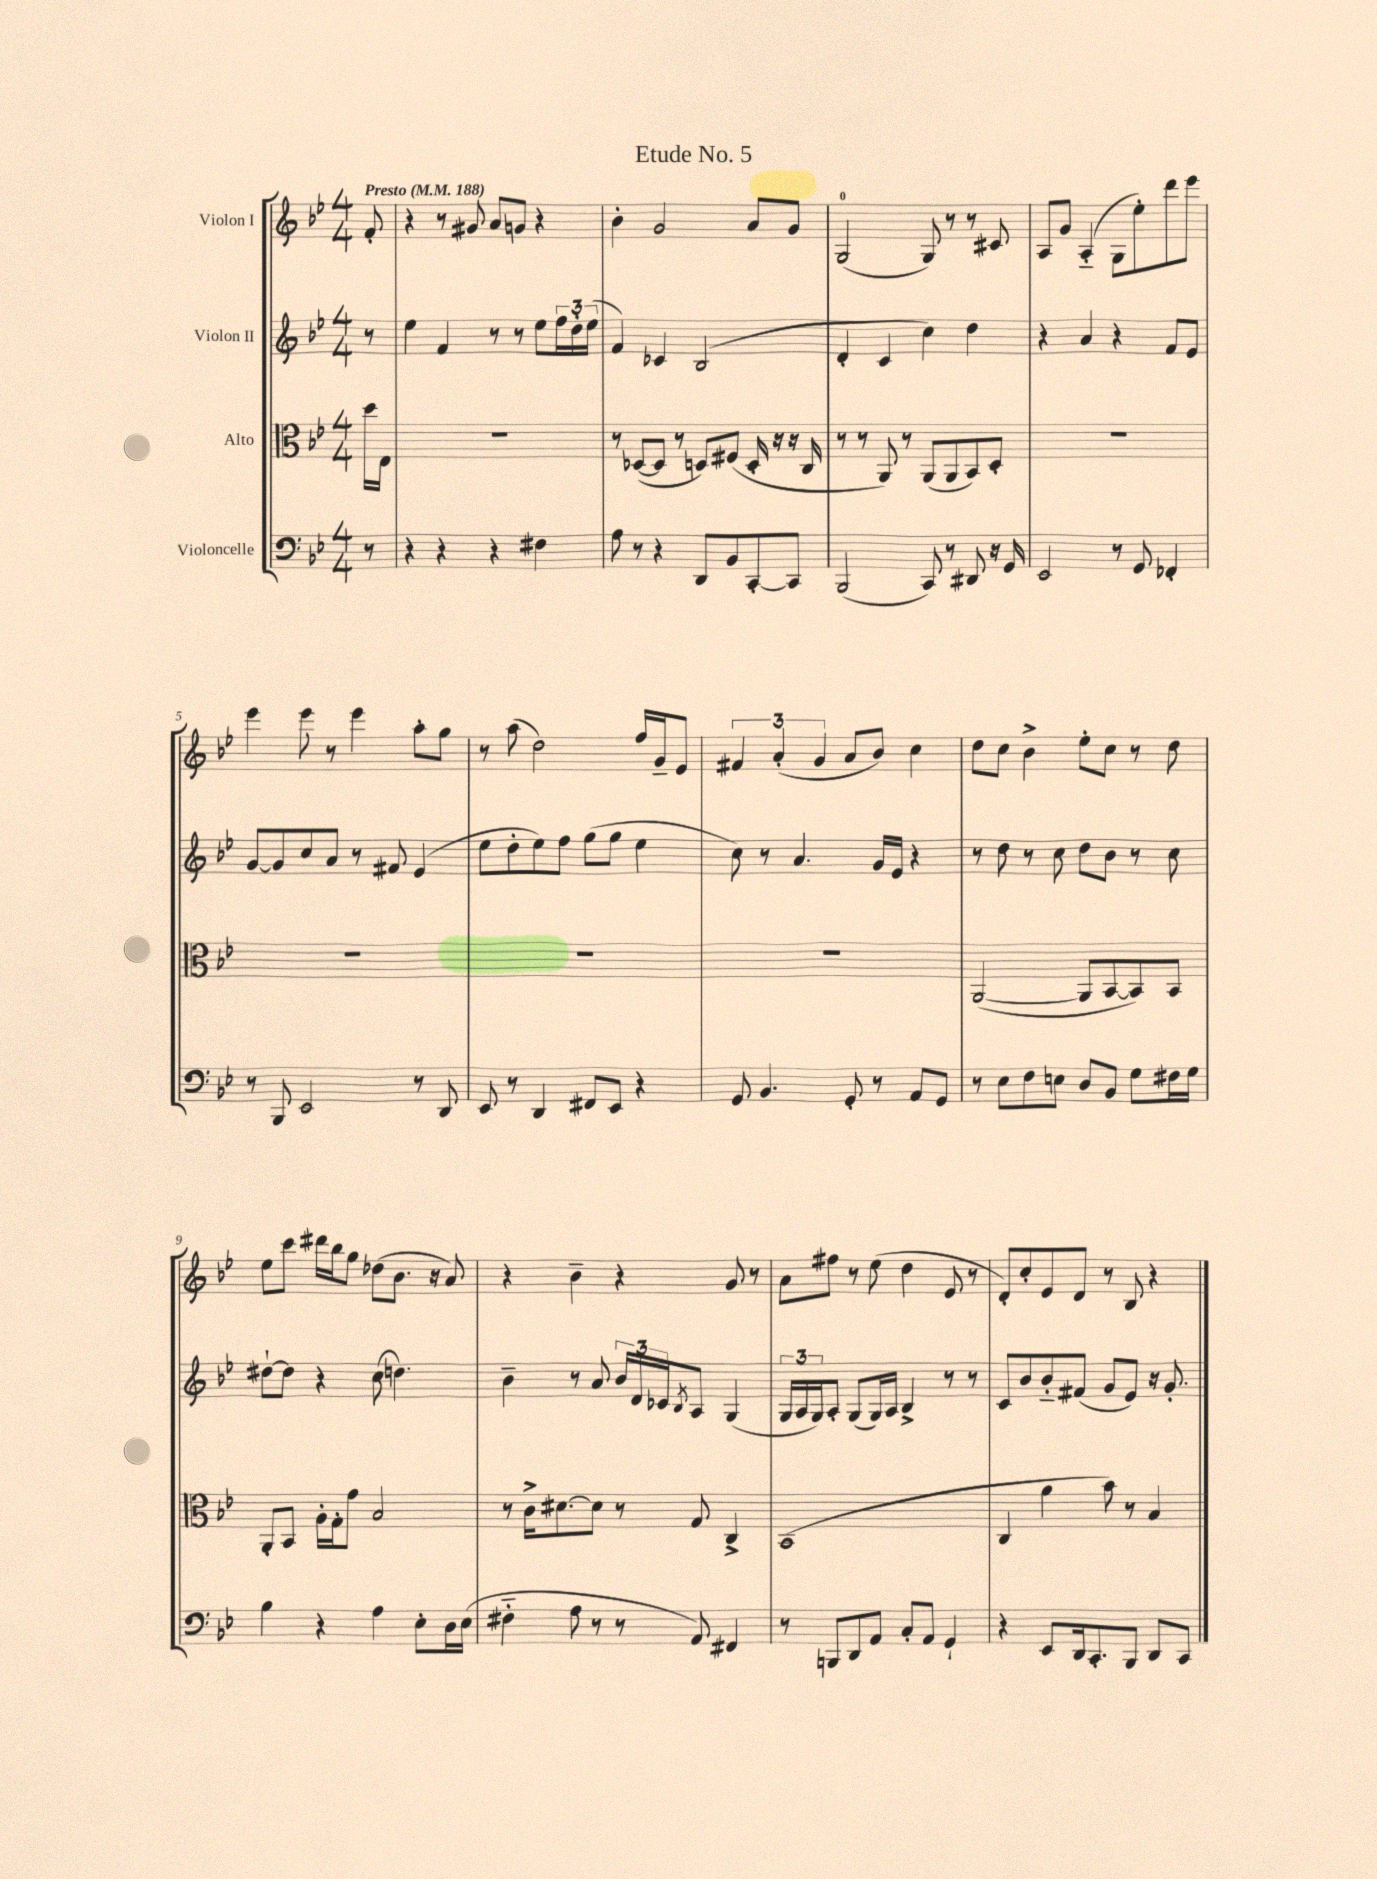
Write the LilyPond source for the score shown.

\header { title = "Etude No. 5" }
<<
\new StaffGroup <<
\new Staff = "s0" \with { instrumentName = "Violon I" } {
    \clef treble \key bes \major \numericTimeSignature \time 4/4 \partial 8 \tempo "Presto" 4 = 188
    f'8-. |
    r4 r8 gis'8 a'8 g'8 r4 |
    bes'4-. g'2 a'8 g'8 |
    g2-0( g8) r8 r8 cis'8 |
    a8 g'8 a4-_( g8 ees''8-.) d'''8 ees'''8 |
    ees'''4 ees'''8 r8 ees'''4 a''8-. g''8 |
    r8 a''8( d''2) f''16 g'16-- ees'8 |
    \tuplet 3/2 { fis'4 a'4-.( g'4 } a'8 bes'8) c''4 |
    d''8 c''8 bes'4-> ees''8-. c''8 r8 d''8 |
    ees''8 c'''8 dis'''16 bes''16 g''8 des''8( bes'8. r16 a'8) |
    r4 bes'4-- r4 g'8 r8 |
    a'8 fis''8 r8 ees''8( d''4 ees'8 r8 |
    d'8-.) c''8-. ees'8 d'8 r8 bes8 r4 \bar "|." |
}
\new Staff = "s1" \with { instrumentName = "Violon II" } {
    \clef treble \key bes \major \numericTimeSignature \time 4/4 \partial 8
    r8 |
    ees''4 f'4 r8 r8 ees''8 \tuplet 3/2 { f''16 d''16-. ees''16( } |
    f'4) ces'4 bes2( |
    d'4-. c'4 c''4) d''4 |
    r4 a'4 r4 f'8 ees'8 |
    g'8~ g'8 c''8 a'8 r8 fis'8 ees'4( |
    ees''8 d''8-. ees''8) f''8 g''8( g''8 ees''4 |
    c''8) r8 a'4. g'16 ees'16 r4 |
    r8 d''8 r8 c''8 d''8 bes'8 r8 c''8 |
    dis''8~-! dis''8 r4 c''8( d''4.) |
    bes'4-- r8 a'8 \tuplet 3/2 { bes'16 d'16 ces'16 } \acciaccatura { bes8 } a8 g4( |
    \tuplet 3/2 { g16 a16 g16) } a8-. g8( g16) a16 bes4-> r8 r8 |
    c'8 bes'8 bes'8-_ fis'8( g'8 ees'8) r16 g'8.-. \bar "|." |
}
\new Staff = "s2" \with { instrumentName = "Alto" } {
    \clef alto \key bes \major \numericTimeSignature \time 4/4 \partial 8
    d''16 ees16 |
    R1 |
    r8 des8~( des8 r8 d8) fis8( d16-. r16 r16 c16 |
    r8 r8 a,8) r8 a,8( a,8 bes,8) d8-. |
    R1 |
    R1 |
    R1 |
    R1 |
    a,2~( a,8 bes,8~ bes,8) bes,8 |
    a,8-. bes,8 a16-. g16-. g'8 bes2 |
    r8 c'16-> dis'8.~ dis'8 r8 g8 c4-> |
    bes,1( |
    c4 a'4 bes'8) r8 bes4 \bar "|." |
}
\new Staff = "s3" \with { instrumentName = "Violoncelle" } {
    \clef bass \key bes \major \numericTimeSignature \time 4/4 \partial 8
    r8 |
    r4 r4 r4 fis4 |
    a8 r8 r4 d,8 bes,8 c,8~-. c,8 |
    bes,,2( c,8) r8 dis,8 r16 g,16 |
    ees,2 r8 g,8 fes,4-. |
    r8 bes,,8 ees,2 r8 d,8 |
    ees,8 r8 d,4 fis,8 ees,8 r4 |
    g,8 bes,4. g,8-. r8 a,8 g,8 |
    r8 ees8 f8 e8 d8 bes,8 g8 fis16 g16 |
    bes4 r4 a4 ees8-. d16 ees16( |
    fis4-_ a8 r8 r8 a,8) fis,4 |
    r8 b,,8 d,8 a,8 c8-. a,8 g,4-! |
    r4 ees,8 d,16 c,8.-. bes,,8 d,8 c,8 \bar "|." |
}
>>
>>
